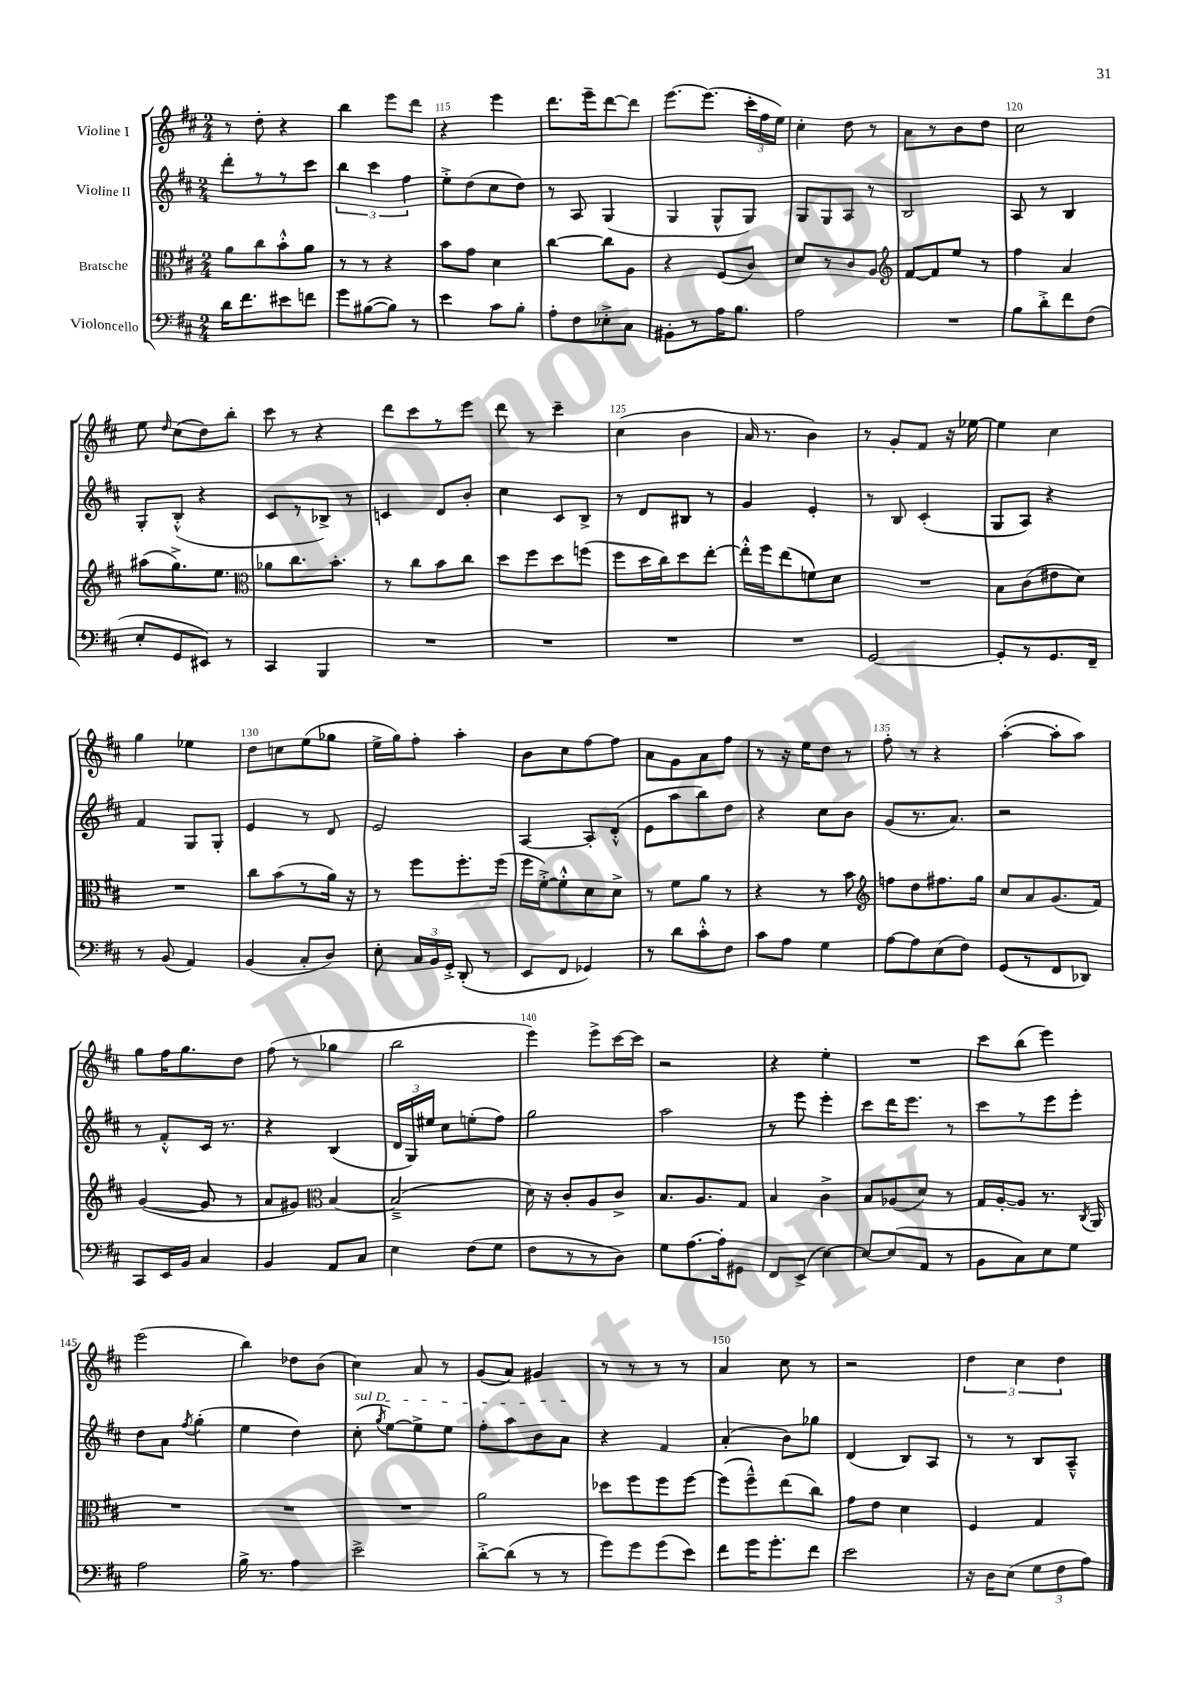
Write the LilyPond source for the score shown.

<<
\new StaffGroup <<
\new Staff = "s0" \with { instrumentName = "Violine I" } {
    \clef treble \key d \major \numericTimeSignature \time 2/4
    \autoBeamOff r8 d''8-. r4 |
    b''4 e'''8[ d'''8] |
    r4 e'''4 |
    d'''8.[ e'''16-- d'''8~ d'''8] |
    e'''8.[~ e'''8.]( \tuplet 3/2 { cis'''16[-. fis''16 e''16]) } |
    cis''4-. d''8 r8 |
    a'8[ r8 b'8 d''8] |
    cis''2 |
    e''8 \grace { d''16 } cis''8[( d''8) b''8]-. |
    cis'''8 r8 r4 |
    d'''8[ cis'''8 r8 e'''8] |
    d'''8 r8 cis'''4-- |
    cis''4( b'4 |
    a'16 r8. b'4) |
    r8 g'8[-. fis'8] r16 ees''16~ |
    ees''4 cis''4 |
    g''4 ees''4 |
    d''8[ c''8 e''8( ges''8] |
    e''16[-> g''16) fis''8]-. a''4-. |
    b'8[ cis''8 fis''8~ fis''8] |
    a'8[ g'8 a'8 fis''8] |
    r8 r16 e''16[ d''8] r8 |
    fis''8-. r8 r4 |
    a''4~-.( a''8[-. a''8]) |
    g''8[ fis''16 g''8. d''8] |
    fis''8( r8 ges''4 |
    b''2 |
    e'''4) e'''8[-> cis'''16~ cis'''16] |
    r2 |
    r4 e''4-. |
    R2 |
    cis'''8[ b''8]( e'''4) |
    e'''2( |
    b''4) des''8[ b'8]( |
    cis''4) a'8 r8 |
    g'8[( a'8]) gis'4 |
    r8 r8 r8 r8 |
    a'4 cis''8 r8 |
    r2 |
    \tuplet 3/2 { d''4 cis''4 d''4 } \bar "|." |
}
\new Staff = "s1" \with { instrumentName = "Violine II" } {
    \clef treble \key d \major \numericTimeSignature \time 2/4
    \autoBeamOff d'''8[-. r8 r8 cis'''8] |
    \tuplet 3/2 { b''4 cis'''4 fis''4 } |
    e''8[-.-> d''8( cis''8 d''8]) |
    r8 a8 g4( |
    g4 g8[-^ g8]) |
    g8[ g8 a8] r8 |
    b2 |
    a8 r8 b4 |
    g8[-. b8]-.-^( r4 |
    cis'8[ r8 bes8]->) r8 |
    c'4 d'8[ b'8]-. |
    cis''4 cis'8[ b8]-> |
    r8 d'8[ bis8] r8 |
    g'4 e'4-. |
    r8 b8 cis'4-.( |
    g8[ a8]) r4 |
    fis'4 g8[ g8]-. |
    e'4 r8 d'8 |
    e'2 |
    a4~ a8[-. d'8]-.-^( |
    e'8[ a''8 b''8) d''8] |
    r4 cis''8[ b'8] |
    g'8[( r8. a'8.]) |
    r2 |
    r8 fis'8[-.-^ cis'16] r8. |
    r4 b4( |
    \tuplet 3/2 { d'16[ g16) eis''16] } cis''8[ e''8-.( fis''8]) |
    g''2 |
    a''2 |
    r8 e'''8 e'''4-. |
    cis'''8[ d'''16 e'''8.] r8 |
    cis'''8[ r8 e'''8 e'''8]-. |
    d''8[ a'8] \acciaccatura { fis''8 } g''4-.( |
    e''4 d''4) |
    \once \override TextSpanner.bound-details.left.text = \markup { \italic "sul D" } cis''8-.\startTextSpan( \acciaccatura { g''8 } e''8[~) e''8-> e''8] |
    fis''8[-. a''8 b'8 a'8]\stopTextSpan |
    r4 fis'4 |
    a'4-.( b'8[) ges''8] |
    d'4( b8[) a8] |
    r8 r8 b8[ a8]---^ \bar "|." |
}
\new Staff = "s2" \with { instrumentName = "Bratsche" } {
    \clef alto \key d \major \numericTimeSignature \time 2/4
    \autoBeamOff a'8[ cis''8 b'8-.-^ a'8] |
    r8 r8 r4 |
    b'8[ g'8] d'4 |
    cis''4~ cis''8[ a8] |
    r4 fis8[( cis'8]) |
    d'8[ r8 cis'8 a8] |
    \clef treble fis'8[~ fis'8 e''8] r8 |
    fis''4 a'4 |
    ais''8[( g''8.->) e''8.] |
    \clef alto aes'8[ cis''8. b'8.]-. |
    r8 cis''8[ b'8 cis''8] |
    d''8[ fis''8 d''8 f''8]( |
    fis''8[ d''16 cis''16) d''8 e''8]~-. |
    e''16[-.-^ fis''16 e''8( f'8) d'8] |
    R2 |
    b8[ cis'8( eis'8 d'8]) |
    R2 |
    cis''8[ b'8( r8 a'16]) r16 |
    r8 fis''8[ fis''8.-. fis''16]( |
    fis''16[ fis'16~-.->) fis'8-.-^ d'8 d'8]-> |
    r8 fis'8[ a'8] r8 |
    r4 r8 b'8 |
    \clef treble f''8[ d''8 fis''8. g''16] |
    cis''8[ a'8 g'8.( fis'16]) |
    g'4~( g'8 r8 |
    a'8[ gis'8]) \clef alto b4~ |
    b2--->( |
    d'16) r16 cis'8[-. a8 cis'8]-> |
    b8.[ a8. g8] |
    b4 cis'4-> |
    b8[ aes8( d'8]) r8 |
    g16[ a16~-. a8] r8. \acciaccatura { cis8 } a,16 |
    R2 |
    R2 |
    R2 |
    a'2 |
    des''8[ fis''8 fis''8 fis''8]~ |
    fis''8[( fis''8---^) e''8( cis''8]) |
    g'8[ e'8] d'4 |
    fis4 g4 \bar "|." |
}
\new Staff = "s3" \with { instrumentName = "Violoncello" } {
    \clef bass \key d \major \numericTimeSignature \time 2/4
    \autoBeamOff d'16[ fis'8. eis'8 f'8] |
    g'8[ bis8~( bis8]) r8 |
    e'4 cis'8[ b8]-. |
    a8[-. fis8 ees8-.-> cis8] |
    bis,8[-. r8 a16 b8.] |
    a2 |
    R2 |
    b8[ d'8-.-> fis'8 fis8]( |
    e8[-. g,8 eis,8]) r8 |
    cis,4 b,,4 |
    R2 |
    R2 |
    R2 |
    R2 |
    g,2~ |
    g,8[-. r8 g,8. fis,16]-- |
    r8 b,8( a,4) |
    b,4( cis8[-. d8]) |
    e8-. \tuplet 3/2 { cis16[ b,16 g,16]-.-> } d,8-.( r8 |
    e,8[ fis,8] ges,4) |
    r8 d'8[ cis'8-.-^ fis8] |
    cis'8[ a8] g4 |
    a8[~ a8 e8( fis8]) |
    g,8[( r8 fis,8 des,8]) |
    cis,8[ e,16 b,16] cis4 |
    b,4 a,8[ cis8] |
    e4 fis8[( g8] |
    fis8[ r8 r8 d8]) |
    g8[ a8.~ a16-. gis,8] |
    fis,8[ e,8]->( e4~) |
    e8[~ e8( a,8] r8 |
    b,8[ cis8) e8 g8] |
    a2 |
    b16-> r8. a4 |
    e'2-> |
    d'8[~-.-> d'8]( r8 r8 |
    g'8[) g'8 g'8( e'8]) |
    fis'8[ g'16 g'8.-. fis'8] |
    e'2 |
    r16 d16[ e8]( \tuplet 3/2 { g8[ fis8 a8]) } \bar "|." |
}
>>
>>
\layout { \context { \Score currentBarNumber = #113 \override BarNumber.break-visibility = ##(#f #t #t) barNumberVisibility = #(every-nth-bar-number-visible 5) } }
